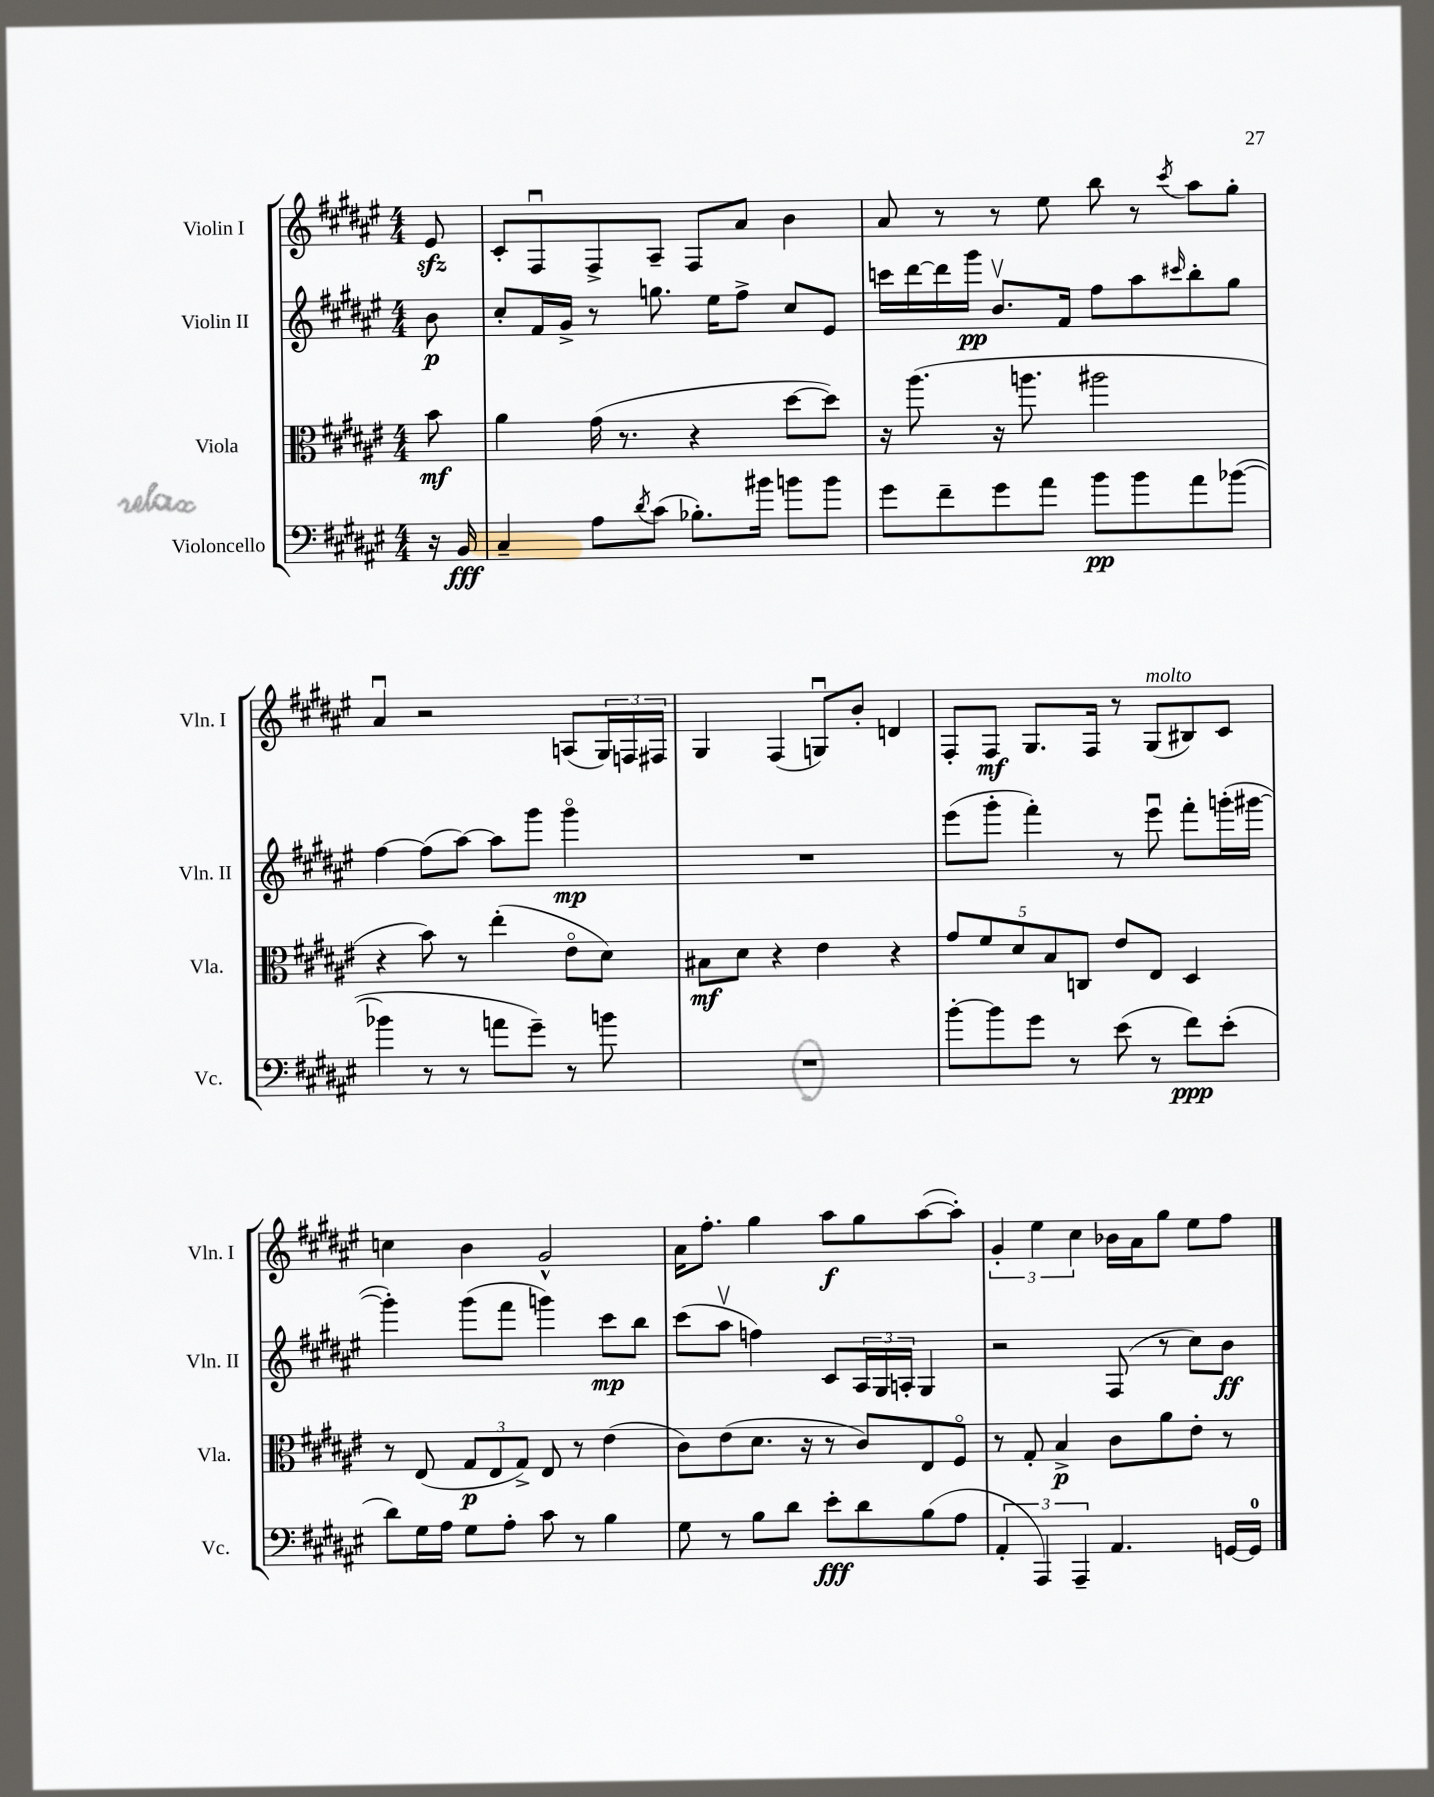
<<
\new StaffGroup <<
\new Staff = "s0" \with { instrumentName = "Violin I" shortInstrumentName = "Vln. I" } {
    \clef treble \key fis \major \numericTimeSignature \time 4/4 \partial 8
    eis'8\sfz |
    cis'8-. fis8\downbow fis8-> ais8-- fis8 ais'8 b'4 |
    ais'8 r8 r8 eis''8 b''8 r8 \acciaccatura { cis'''8 } ais''8 gis''8-. |
    ais'4\downbow r2 a8( \tuplet 3/2 { gis16) f16 fis16 } |
    gis4 fis4( g8\downbow) b'8-. d'4 |
    fis8-. fis8\mf gis8. fis16 r8 gis8^\markup { \italic "molto" }( bis8) cis'8 |
    c''4 b'4 gis'2-^ |
    ais'16 fis''8.-. gis''4 ais''8\f gis''8 ais''8~( ais''8-.) |
    \tuplet 3/2 { gis'4-. eis''4 cis''4 } bes'16 ais'16 gis''8 eis''8 fis''8 \bar "|." |
}
\new Staff = "s1" \with { instrumentName = "Violin II" shortInstrumentName = "Vln. II" } {
    \clef treble \key fis \major \numericTimeSignature \time 4/4 \partial 8
    b'8\p |
    cis''8-. fis'16 gis'16-> r8 g''8. eis''16 fis''8-> cis''8 eis'8 |
    c'''16 dis'''16~ dis'''16 gis'''16\pp b'8.\upbow fis'16 fis''8 ais''8 \grace { cis'''16 } b''8-. gis''8 |
    fis''4~ fis''8( ais''8~) ais''8 gis'''8 gis'''4\flageolet\mp |
    R1 |
    eis'''8( gis'''8-. fis'''4-.) r8 eis'''8\downbow fis'''8-. g'''16-.( gis'''16~ |
    gis'''4-.) gis'''8( fis'''8 g'''4) cis'''8\mp b''8 |
    cis'''8( ais''8\upbow f''4) cis'8 \tuplet 3/2 { ais16 gis16 a16-. } gis4 |
    r2 fis8( r8 cis''8) b'8\ff \bar "|." |
}
\new Staff = "s2" \with { instrumentName = "Viola" shortInstrumentName = "Vla." } {
    \clef alto \key fis \major \numericTimeSignature \time 4/4 \partial 8
    b'8\mf |
    ais'4 gis'16( r8. r4 dis''8~ dis''8) |
    r16 ais''8.( r16 a''8. ais''2 |
    r4 b'8) r8 eis''4-.( eis'8\flageolet dis'8) |
    bis8\mf dis'8 r4 eis'4 r4 |
    \tuplet 5/4 { gis'8 fis'8 dis'8 b8 c8 } eis'8 eis8 dis4 |
    r8 eis8( \tuplet 3/2 { gis8\p eis8 gis8->) } eis8 r8 eis'4( |
    cis'8) eis'8( dis'8. r16 r8 cis'8) eis8 fis8\flageolet |
    r8 gis8-. b4->\p cis'8 ais'8 eis'8-. r8 \bar "|." |
}
\new Staff = "s3" \with { instrumentName = "Violoncello" shortInstrumentName = "Vc." } {
    \clef bass \key fis \major \numericTimeSignature \time 4/4 \partial 8
    r16 b,16\fff |
    cis4-- ais8 \acciaccatura { dis'8 } cis'8( bes8.-.) bis'16 b'8 b'8 |
    gis'8 fis'8-- gis'8 ais'8 b'8\pp b'8 ais'8 bes'8~( |
    bes'4 r8 r8 a'8 gis'8--) r8 b'8 |
    R1 |
    b'8~-. b'8 gis'8 r8 eis'8( r8 fis'8\ppp) eis'8-.( |
    dis'8) gis16 ais16 gis8 ais8-. cis'8 r8 b4 |
    gis8 r8 b8 dis'8 eis'8-.\fff dis'8 b8( ais8 |
    \tuplet 3/2 { ais,4-. ais,,4) ais,,4-- } ais,4. g,16~ g,16-0 \bar "|." |
}
>>
>>
\layout { \context { \Score \remove "Bar_number_engraver" } }
